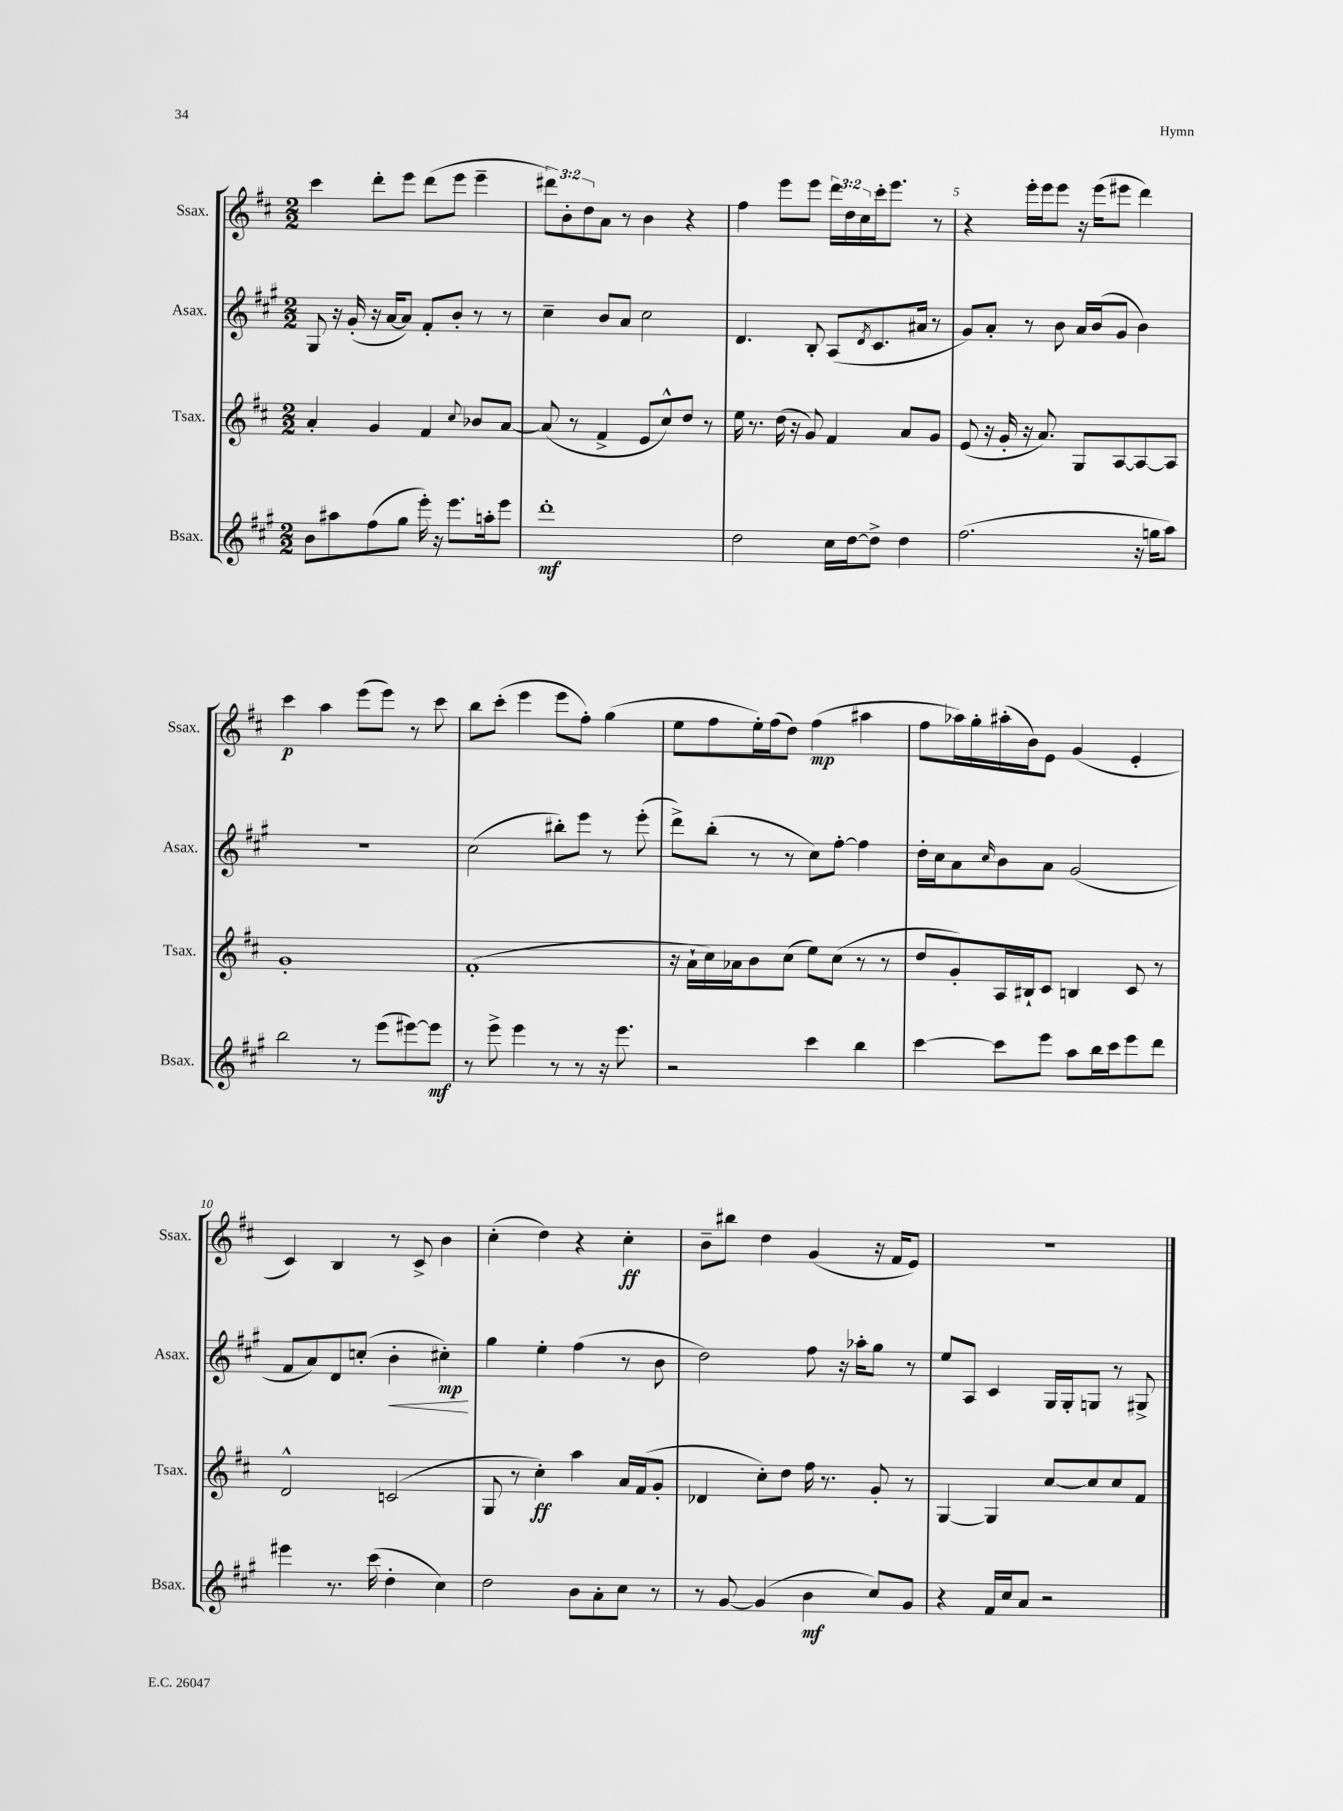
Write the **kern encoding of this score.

**kern	**dynam	**kern	**dynam	**kern	**dynam	**kern	**dynam
*part4	*part4	*part3	*part3	*part2	*part2	*part1	*part1
*staff4	*staff4	*staff3	*staff3	*staff2	*staff2	*staff1	*staff1
*I"Bsax.	*	*I"Tsax.	*	*I"Asax.	*	*I"Ssax.	*
*I'Bsax.	*	*I'Tsax.	*	*I'Asax.	*	*I'Ssax.	*
*clefG2	*	*clefG2	*	*clefG2	*	*clefG2	*
*k[f#c#g#]	*	*k[f#c#]	*	*k[f#c#g#]	*	*k[f#c#]	*
*M2/2	*	*M2/2	*	*M2/2	*	*M2/2	*
=2	=2	=2	=2	=2	=2	=2	=2
8b\L	.	4a'/	.	8G#/	.	4ccc#\	.
8aa#X\	.	.	.	16r	.	.	.
.	.	.	.	(16g#'/	.	.	.
(8ff#\	.	4g/	.	16r	.	8ddd'\L	.
.	.	.	.	[16a/KL	.	.	.
8gg#\J	.	.	.	8a/J])	.	8eee\J	.
16eee'\)	.	4f#/	.	8f#'/L	.	(8ddd\L	.
16r	.	.	.	.	.	.	.
8.eee\L	.	.	.	8b'/J	.	8eee\J	.
.	.	8qqcc#/	.	.	.	.	.
.	.	8b-X/L	.	8r	.	4eee~\	.
16aan'\k	.	.	.	.	.	.	.
8eee\J	.	[8a/J	.	8r	.	.	.
=3	=3	=3	=3	=3	=3	=3	=3
1ddd'	mf	(8a/]	.	4cc#~\	.	12ddd#X\L)	.
.	.	.	.	.	.	12b'\	.
.	.	8r	.	.	.	.	.
.	.	.	.	.	.	12dd\	.
.	.	4f#^/	.	8b/L	.	8a\J	.
.	.	.	.	8a/J	.	8r	.
.	.	8e/L	.	2cc#\	.	4b\	.
.	.	8cc#^^/)	.	.	.	.	.
.	.	8dd/J	.	.	.	4r	.
.	.	8r	.	.	.	.	.
=4	=4	=4	=4	=4	=4	=4	=4
2dd\	.	16ee\	.	4.d/	.	4ff#\	.
.	.	8.r	.	.	.	.	.
.	.	(16dd\	.	.	.	8eee\L	.
.	.	16r	.	.	.	.	.
.	.	8g/)	.	8B'/	.	8eee\J	.
16cc#\LL	.	4f#/	.	(8A/L	.	24ddd\LL	.
.	.	.	.	.	.	24dd\	.
[16dd\J	.	.	.	.	.	.	.
.	.	.	.	.	.	24cc#\	.
.	.	.	.	8qd/	.	.	.
8dd^\J]	.	.	.	8.c#/	.	16ccc#'\J	.
.	.	.	.	.	.	8.eee\J	.
4dd\	.	8a/L	.	.	.	.	.
.	.	.	.	16a#X/Jk	.	.	.
.	.	8g/J	.	8r	.	8r	.
=5	=5	=5	=5	=5	=5	=5	=5
(2.ff#\	.	(8e/	.	8g#/L)	.	4r	.
.	.	16r	.	8a'/J	.	.	.
.	.	16g'/	.	.	.	.	.
.	.	16r	.	8r	.	16eee'\LL	.
.	.	8.a/)	.	.	.	16eee\J	.
.	.	.	.	8b\	.	8eee\J	.
.	.	8G/L	.	16a/LL	.	16r	.
.	.	.	.	(16b/J	.	(16eee\KL	.
.	.	[8A/	.	8g#/J	.	8eee#X\J	.
16r	.	8A/_	.	4b\)	.	4ddd\)	.
16ggn\KL	.	.	.	.	.	.	.
8aa\J)	.	8A/J]	.	.	.	.	.
!!LO:LB:g=z
=6	=6	=6	=6	=6	=6	=6	=6
2bb\	.	1g'	.	1r	.	4ccc#\	p
.	.	.	.	.	.	4aa\	.
8r	.	.	.	.	.	(8eee\L	.
(8eee\L	.	.	.	.	.	8eee\J)	.
[8eee#X\)	.	.	.	.	.	8r	.
8eee#\J]	mf	.	.	.	.	8ccc#\	.
=7	=7	=7	=7	=7	=7	=7	=7
8r	.	(1f#'	.	(2cc#\	.	8bb\L	.
8eee^\	.	.	.	.	.	(8ccc#'\J	.
4eee\	.	.	.	.	.	4eee\	.
8r	.	.	.	8bb#X'\L)	.	8eee\L	.
8r	.	.	.	8eee\J	.	8ff#'\J)	.
16r	.	.	.	8r	.	(4gg\	.
8.eee\	.	.	.	.	.	.	.
.	.	.	.	(8eee'\	.	.	.
=8	=8	=8	=8	=8	=8	=8	=8
2r	.	16r	.	8ddd^\L)	.	8ee\L	.
.	.	16a`\LL	.	.	.	.	.
.	.	16cc#\)	.	(8bb'\J	.	8ff#\	.
.	.	16a-X\J	.	.	.	.	.
.	.	8b\	.	8r	.	16ee'\L)	.
.	.	.	.	.	.	(16ff#\J	.
.	.	(8cc#\J	.	8r	.	8dd\J)	.
4ccc#\	.	8ee\L)	.	8cc#\L)	.	(4ff#\	mp
.	.	(8cc#\J	.	[8ff#'\J	.	.	.
4bb\	.	8r	.	4ff#\]	.	4aa#X\	.
.	.	8r	.	.	.	.	.
=9	=9	=9	=9	=9	=9	=9	=9
[4ccc#\	.	8dd/L	.	16dd'\LL	.	8ff#\L	.
.	.	.	.	16cc#\J	.	.	.
.	.	8g'/)	.	8a\	.	16aa-X\L)	.
.	.	.	.	.	.	16gg'\	.
.	.	.	.	16qqcc#/	.	.	.
8ccc#\L]	.	16A/L	.	8b\	.	(16aa#X'\	.
.	.	16B#X`/J	.	.	.	16b\J)	.
8eee\J	.	8c#/J	.	8a\J	.	8e\J	.
8aa\L	.	4Bn/	.	(2g#/	.	(4g/	.
16bb\L	.	.	.	.	.	.	.
16ccc#\J	.	.	.	.	.	.	.
8eee\	.	8c#/	.	.	.	4e'/	.
8ddd\J	.	8r	.	.	.	.	.
!!LO:LB:g=z
=10	=10	=10	=10	=10	=10	=10	=10
4eee#X\	.	2d^^/	.	8f#/L	.	4c#/)	.
.	.	.	.	8a/)	.	.	.
8.r	.	.	.	8d/	.	4B/	.
.	.	.	.	(8ccn'/J	.	.	.
(16ccc#\	.	.	.	.	.	.	.
!	!	!	!	!	!LO:HP:b	!	!
4dd'\	.	(2cn/	.	4b'\	<	8r	.
.	.	.	.	.	.	8c#^/	.
4cc#\)	.	.	.	4cc#X'\)	mp	4b\	.
.	.	.	.	.	[	.	.
=11	=11	=11	=11	=11	=11	=11	=11
2dd\	.	8G/	.	4gg#\	.	(4cc#'\	.
.	.	8r	.	.	.	.	.
.	.	4cc#'\)	ff	4ee'\	.	4dd\)	.
8b\L	.	4aa\	.	(4ff#\	.	4r	.
8a'\	.	.	.	.	.	.	.
8cc#\J	.	16a/LL	.	8r	.	4cc#'\	ff
.	.	(16f#/J	.	.	.	.	.
8r	.	8g'/J	.	8b\	.	.	.
=12	=12	=12	=12	=12	=12	=12	=12
8r	.	4d-X/	.	2dd\)	.	8b~\L	.
[8g#/	.	.	.	.	.	8bb#X\J	.
(4g#/]	.	8cc#'\L)	.	.	.	4dd\	.
.	.	8dd\J	.	.	.	.	.
4b\	mf	16ff#\	.	8ff#\	.	(4g/	.
.	.	8.r	.	.	.	.	.
.	.	.	.	16r	.	.	.
.	.	.	.	16aa-X'\KL	.	.	.
8cc#/L)	.	8g'/	.	8gg#\J	.	16r	.
.	.	.	.	.	.	16f#/KL	.
8g#/J	.	8r	.	8r	.	8e/J)	.
=13	=13	=13	=13	=13	=13	=13	=13
4r	.	[4G/	.	8ee/L	.	1r	.
.	.	.	.	8A/J	.	.	.
16f#/LL	.	4G/]	.	4c#/	.	.	.
16cc#/J	.	.	.	.	.	.	.
8a/J	.	.	.	.	.	.	.
2r	.	[8cc#/L	.	16G#/LL	.	.	.
.	.	.	.	16G#'/J	.	.	.
.	.	8cc#/]	.	8Gn/J	.	.	.
.	.	8cc#/	.	8r	.	.	.
.	.	8f#/J	.	8G#X^/	.	.	.
==	==	==	==	==	==	==	==
*-	*-	*-	*-	*-	*-	*-	*-
